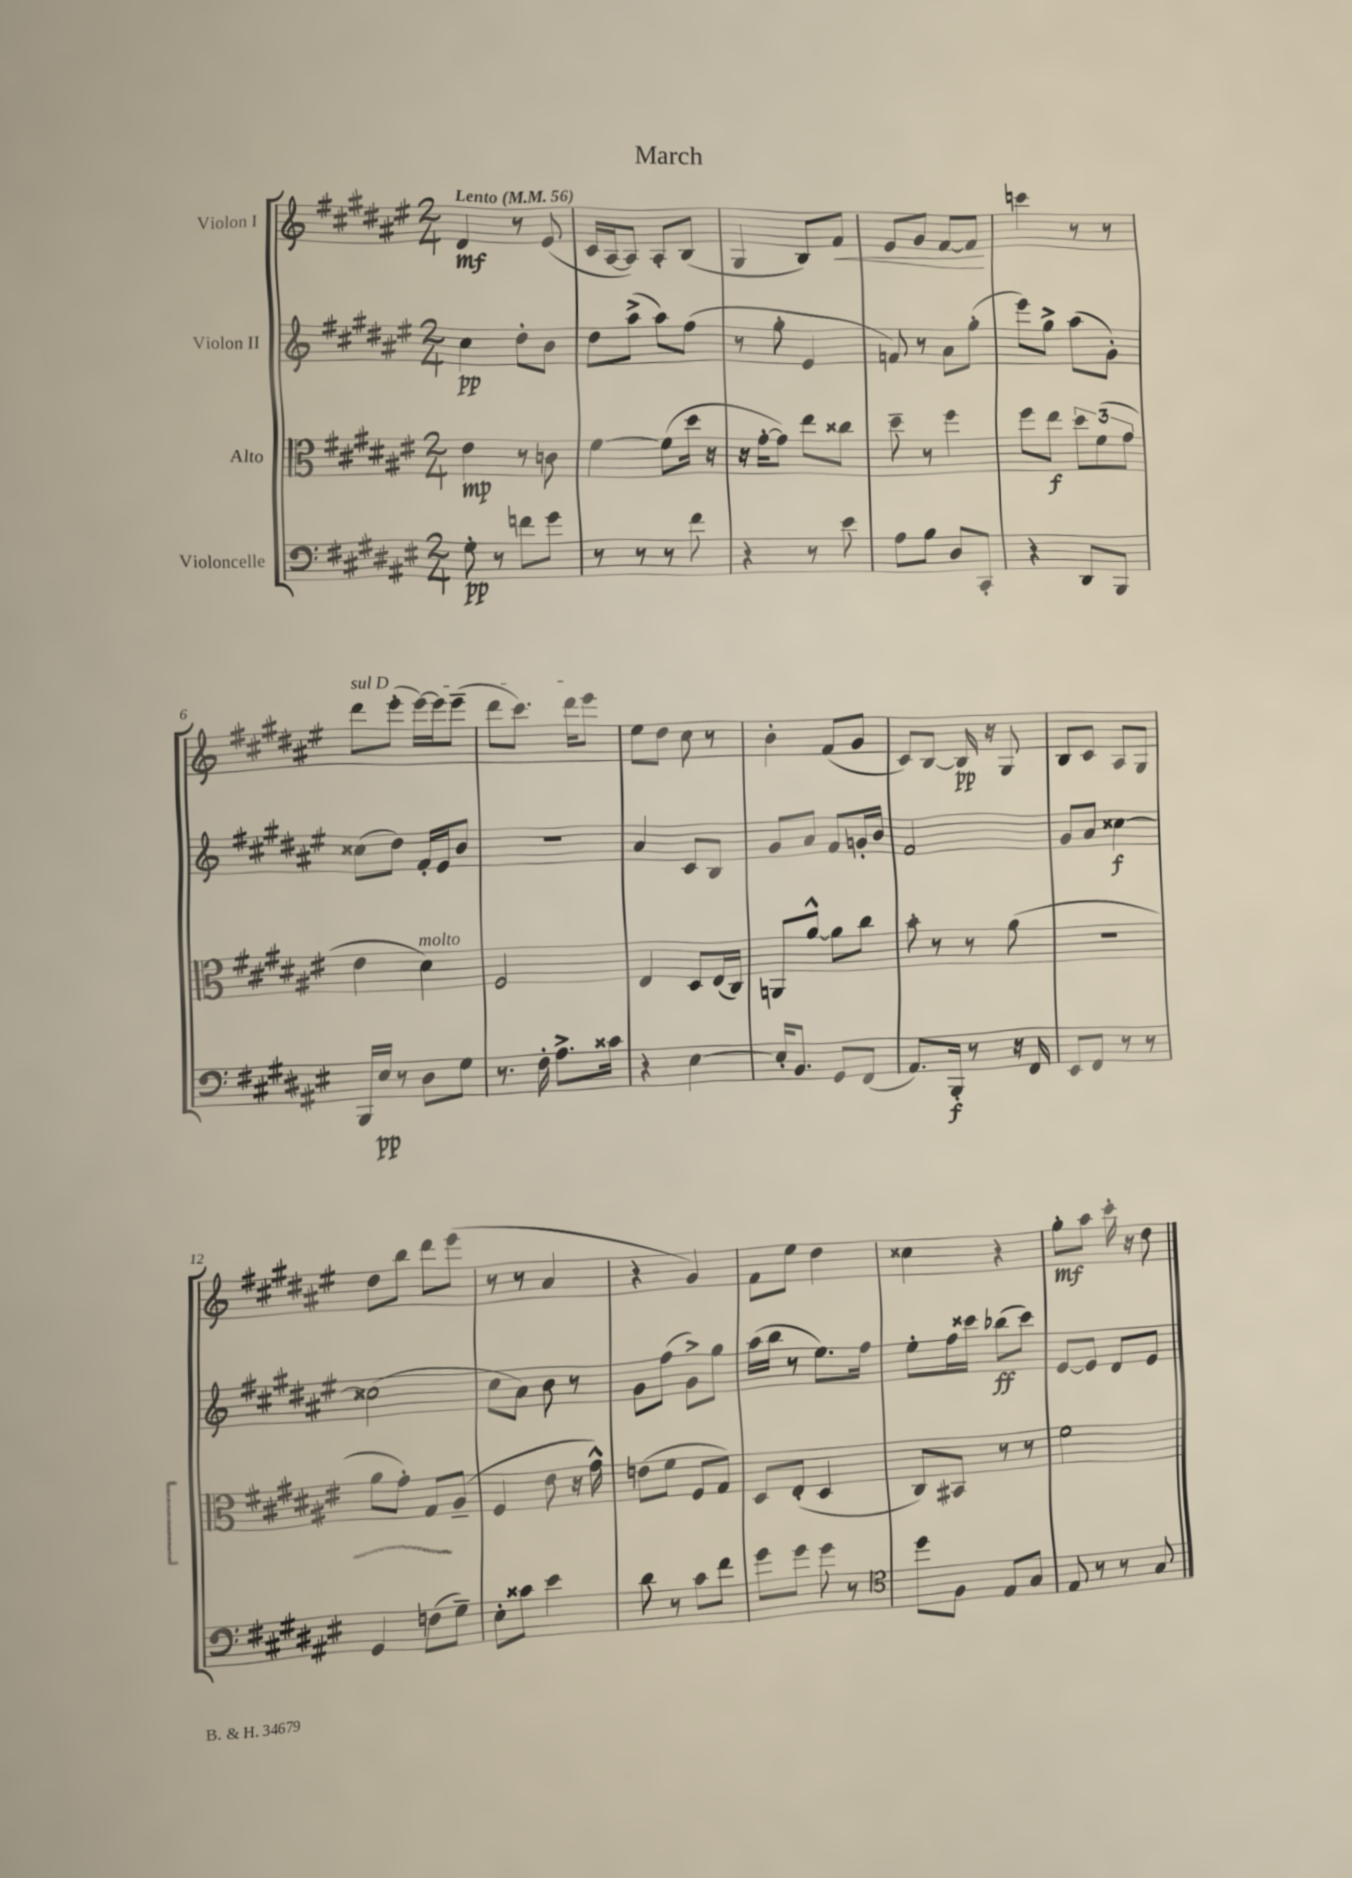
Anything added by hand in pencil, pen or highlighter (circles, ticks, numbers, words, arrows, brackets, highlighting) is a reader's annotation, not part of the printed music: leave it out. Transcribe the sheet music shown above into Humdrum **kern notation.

**kern	**kern	**kern	**kern
*staff4	*staff3	*staff2	*staff1
*clefF4	*clefC3	*clefG2	*clefG2
*k[f#c#g#d#a#e#]	*k[f#c#g#d#a#e#]	*k[f#c#g#d#a#e#]	*k[f#c#g#d#a#e#]
*M2/4	*M2/4	*M2/4	*M2/4
*MM56	*MM56	*MM56	*MM56
8G#'\	4e#\	4cc#\	4d#/
8r	.	.	.
8f\L	8r	8dd#'\L	8r
8g#\J	8c\	8b\J	(8e#/
=	=	=	=
8r	[4f#\	8dd#\L	16c#/LL
.	.	.	[16A#/J
8r	.	(8aa#^\J	8A#/]J)
8r	(8f#\]L	8aa#\L)	8A#'/L
8f#\	16dd#\Jk	(8ff#\J	(8B/J
.	16r	.	.
=	=	=	=
4r	16r	8r	4G#/
.	[16g#'\LK	.	.
.	8g#\]J)	8gg#'\	.
8r	8ee#\L	4e#/	8B/L)
8e#\	8cc##\J	.	8f#/J
=	=	=	=
8A#\L	8dd#~\	8f/)	8e#/L
8B\J	8r	8r	8g#/J
8D#/L	4ff#\	8a#\L	[8f#/L
8CC#'/J	.	(8gg#'\J	8f#/]J
=	=	=	=
4r	8ff#\L	8eee#\L)	4ccc\
.	8ee#\J	8gg#^\J	.
8DD#/L	12dd#\L	(8aa#\L	8r
.	(12f#\	.	.
8BBB/J	.	8g#'\J)	8r
.	12g#\J	.	.
=	=	=	=
16BBB/LL	4e#\	(8cc##\L	8ddd#\L
16E#/JJ	.	.	.
8r	.	8dd#\J)	(8eee#'\J
8D#\L	4d#\)	16f#'/LL	[16eee#\LL)
.	.	16e#/J	16eee#\]J
8G#\J	.	8b/J	(8eee#~\J
=	=	=	=
8.r	2F#/	2r	8ddd#\L
.	.	.	8.ccc#\J)
16F#'\	.	.	.
8.A#^\L	.	.	.
.	.	.	16ddd#\LK
.	.	.	8eee#\J
16c##\Jk	.	.	.
=	=	=	=
4r	4E#/	4a#/	8ee#\L
.	.	.	8dd#\J
[4E#\	8D#/L	8c#/L	8cc#\
.	(16E#/L	8B/J	8r
.	16C#/JJ)	.	.
=	=	=	=
16E#'/]LK	8AA/L	8g#/L	4b'\
8.BB/J	.	.	.
.	[8a#^^/J	8a#/J	.
8GG#/L	8a#\]L	8f#/L	(8f#/L
(8FF#/J	8cc#\J	16g'/L	8g#/J
.	.	16b/JJ	.
=	=	=	=
8.AA#/L)	8b'\	2f#/	8c#/L)
.	8r	.	[8B/J
16BBB'/Jk	.	.	.
8r	8r	.	16B/]
.	.	.	16r
16r	(8a#\	.	8G#/
16FF#/	.	.	.
=	=	=	=
8EE#/L	2r	8g#/L	8B/L
8FF#/J	.	8a#/J	8c#/J
8r	.	[4cc##\	8A#/L
8r	.	.	8G#/J
=	=	=	=
4GG#/	8a#\L	(2cc##\]	8dd#\L
.	8g#'\J)	.	8bb\J
(8F\L	8G#/L	.	8ddd#\L
8G#~\J)	(8A#~/J	.	(8eee#\J
=	=	=	=
8E#'\L	4F#/	8cc#\L	8r
8c##\J	.	8a#\J)	8r
4e#\	8e#\	8b\	4a#/
.	16r	8r	.
.	16g#^^\)	.	.
=	=	=	=
8d#\	(8e\L	8g#\L	4r
8r	8f#\J	(8ff#\J	.
8c#\L	8F#/L	8g#^\L)	4g#/)
8f#\J	8G#/J)	8gg#\J	.
=	=	=	=
8g#\L	8D#/L	(16aa#\LL	8f#\L
.	.	16bb\JJ	.
8g#\J	(8E#'/J	8r	8ee#\J
8g#\	4D#/	8.ee#\L)	4dd#\
8r	.	.	.
.	.	16ff#\Jk	.
=	=	=	=
*clefC4	*	*	*
8dd#\L	8C#/L)	8ee#'\L	4cc##\
8F#\J	8BB#/J	16ff#\L	.
.	.	16ccc##\JJ	.
8E#/L	8r	(8bb-\L	4r
8G#/J	8r	8ccc##\J)	.
=	=	=	=
8E#/	2f#\	[8e#/L	8gg#'\L
8r	.	8e#/]J	8aa#\J
8r	.	8d#/L	16ccc#'\
.	.	.	16r
8G#/	.	8e#/J	8dd#\
==	==	==	==
*-	*-	*-	*-
